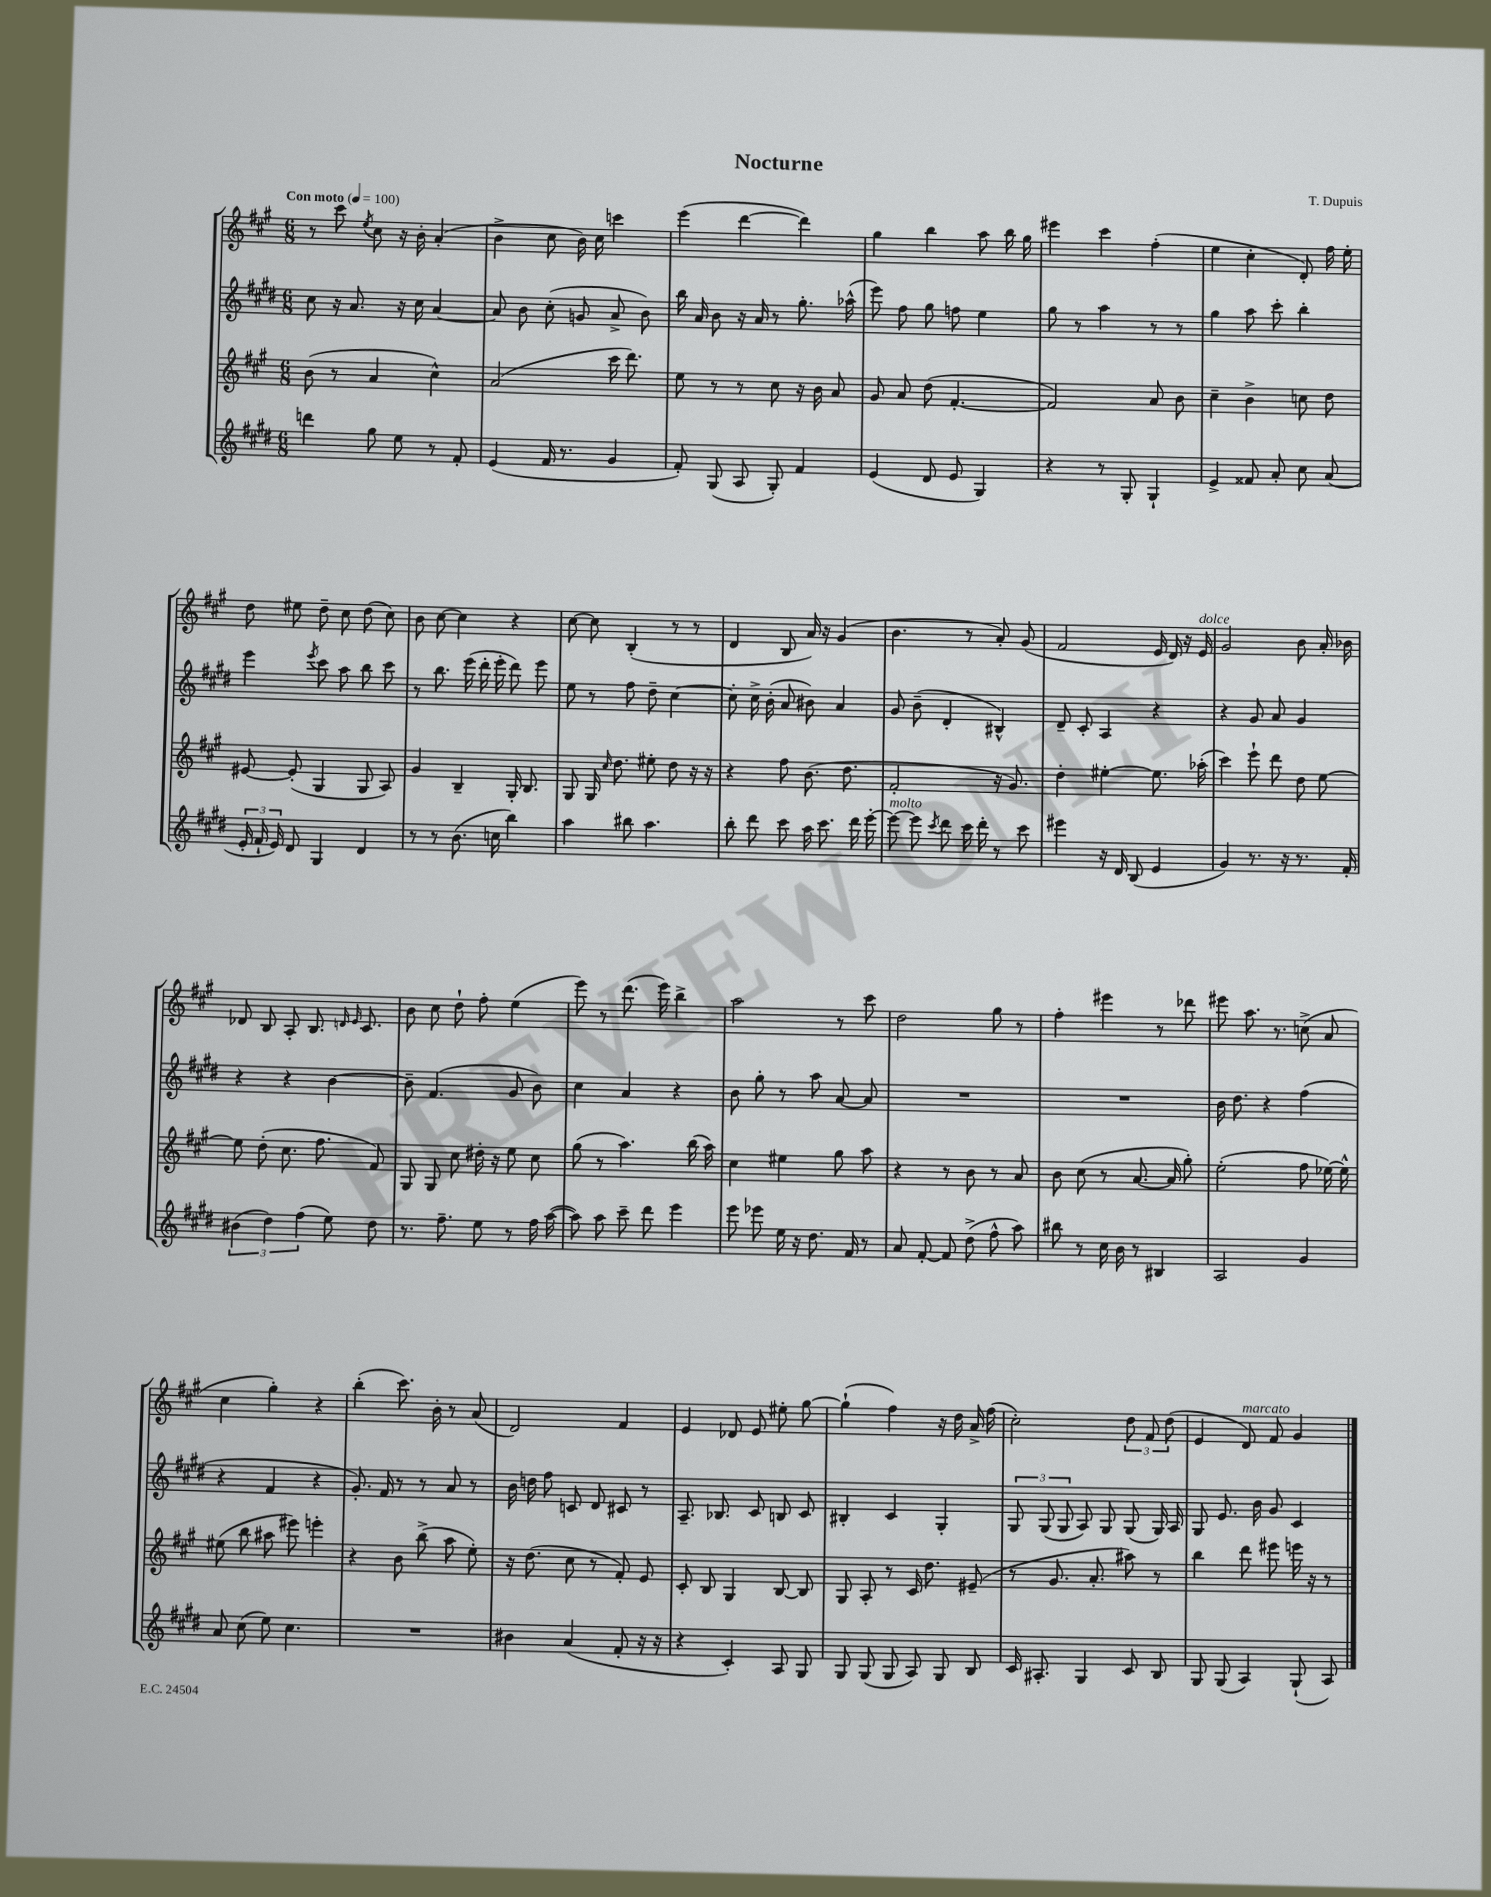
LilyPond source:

\header { title = "Nocturne" composer = "T. Dupuis" }
<<
\new StaffGroup <<
\new Staff = "s0" {
    \clef treble \key a \major \numericTimeSignature \time 6/8 \tempo "Con moto" 4 = 100
    \autoBeamOff r8 cis'''8 \acciaccatura { e''8 } cis''8 r16 b'16-. a'4-.( |
    b'4-> cis''8 b'16) cis''16 c'''4 |
    e'''4( d'''4~ d'''4) |
    gis''4 b''4 a''8 b''16 gis''16 |
    eis'''4 cis'''4 fis''4-.( |
    e''4 cis''4-. d'8-.) fis''16 e''16-. |
    d''8 eis''8 d''8-- cis''8 d''8( cis''8) |
    b'8 cis''8~ cis''4 r4 |
    cis''8~ cis''8 b4-.( r8 r8 |
    d'4 b8 a'16) r16 gis'4( |
    b'4. r8 a'8-.) gis'8( |
    fis'2 e'16 d'16) r16 e'16^\markup { \italic "dolce" } |
    gis'2 b'8 a'16-. bes'16 |
    des'8 b8 a8-. b8. \grace { d'16 e'16 } cis'8. |
    b'8 cis''8 d''8-! fis''8-. e''4( |
    e'''8) r8 d'''8.( e'''16) b''4-> |
    a''2 r8 cis'''8 |
    d''2 gis''8 r8 |
    fis''4-. eis'''4 r8 des'''8 |
    eis'''8 a''8. r8. c''8->( a'8 |
    cis''4 gis''4-.) r4 |
    b''4-.( cis'''8.) b'16-. r8 a'8( |
    d'2) fis'4 |
    e'4 des'8 e'8 eis''8-. gis''8~ |
    gis''4-!( fis''4) r16 d''16 a'16-> fis''16( |
    cis''2-.) \tuplet 3/2 { d''8 fis'8 d''8( } |
    e'4 d'8^\markup { \italic "marcato" }) fis'8 gis'4 \bar "|." |
}
\new Staff = "s1" {
    \clef treble \key e \major \numericTimeSignature \time 6/8
    \autoBeamOff cis''8 r16 a'8. r16 cis''16 a'4~ |
    a'8 b'8 cis''8-.( g'8 a'8-> b'8) |
    b''16 a'16 b'8 r16 a'16 r8 gis''8.-. aes''16-^( |
    e'''8) fis''8 gis''8 f''8 e''4 |
    gis''8 r8 a''4 r8 r8 |
    gis''4 a''8 cis'''8-. b''4-. |
    e'''4 \acciaccatura { e'''8 } cis'''8 a''8 b''8 cis'''8 |
    r8 b''8. e'''16( dis'''16-. e'''16-. dis'''8) e'''8 |
    e''8 r8 fis''8 dis''8-- cis''4~ |
    cis''8-. cis''16-> b'16-.( a'8 bis'8) a'4 |
    gis'8 b'8--( dis'4-. bis4-^) |
    dis'8-- cis'8-. a4 r4 |
    r4 gis'8 a'8 gis'4 |
    r4 r4 b'4~ |
    b'8-- fis'4.( gis'8 b'8) |
    cis''4 a'4 r4 |
    b'8 gis''8-. r8 a''8 a'8~ a'8 |
    R2. |
    R2. |
    b'16 dis''8. r4 fis''4( |
    r4 fis'4 r4 |
    gis'8.-.) fis'16 r8 r8 a'8 r8 |
    b'16 d''16 fis''8 c'8 dis'8 cis'8 r8 |
    a8.-- bes8. cis'8 b8 cis'8 |
    bis4-. cis'4 gis4-. |
    \tuplet 3/2 { gis8 gis8( gis8 } a8) gis8 gis8( gis16) a16 |
    gis8 e'8. b'16 gis'8 cis'4 \bar "|." |
}
\new Staff = "s2" {
    \clef treble \key a \major \numericTimeSignature \time 6/8
    \autoBeamOff b'8( r8 a'4 cis''4-^) |
    a'2( cis'''16 d'''8.) |
    e''8 r8 r8 cis''8 r16 b'16 a'8 |
    gis'8 a'8 d''8( fis'4.~-. |
    fis'2) a'8 b'8 |
    cis''4-- b'4-> c''8 d''8 |
    eis'8~ eis'8-.( gis4 gis8 a8) |
    gis'4 b4-- gis16-. b8. |
    gis8 gis16 \grace { cis''16 } d''8. eis''8-. d''8 r16 r16 |
    r4 fis''8 b'8.( d''8. |
    fis'2-. r16 gis'8.) |
    d''4-. eis''4~-. eis''8. aes''16-.( |
    cis'''4) e'''8-! d'''8 d''8 e''8~ |
    e''8 d''8-.( cis''8. fis''8. fis'8) |
    gis8 gis8 cis''8 dis''16-. r16 e''8 cis''8 |
    gis''8( r8 a''4.) b''16( a''16) |
    cis''4 eis''4 gis''8 a''8 |
    r4 r8 b'8 r8 a'8 |
    b'8 cis''8( r8 a'8.~ a'16 gis''8-.) |
    e''2-.( fis''8 ees''16~) ees''16-^ |
    eis''8( b''8 ais''8 eis'''8) e'''4-. |
    r4 b'8 b''8->( a''8 e''8-.) |
    r16 d''8.( cis''8 r8 fis'8-.) e'8 |
    cis'8-. b8 gis4 b8~ b8 |
    gis8 a8-. r8 cis'16 d''8. eis'8--( |
    r8 gis'8. a'8.-. ais''8) r8 |
    b''4 d'''8 eis'''8 e'''16 r16 r8 \bar "|." |
}
\new Staff = "s3" {
    \clef treble \key e \major \numericTimeSignature \time 6/8
    \autoBeamOff d'''4 gis''8 e''8 r8 fis'8-. |
    e'4( fis'16 r8. gis'4 |
    fis'8-.) gis8( a8 gis8-.) fis'4 |
    e'4( dis'8 e'8 gis4) |
    r4 r8 gis8-. gis4-! |
    e'4-> fisis'8 a'8-. cis''8 a'8( |
    \tuplet 3/2 { e'16-. fis'16-! e'16) } dis'8 gis4 dis'4 |
    r8 r8 b'8.( c''16 b''4) |
    a''4 bis''8 a''4. |
    b''8-. dis'''8 cis'''8 a''16 cis'''8. dis'''16 e'''16~-. |
    e'''8~^\markup { \italic "molto" } e'''8 \acciaccatura { cis'''8 } dis'''8 cis'''16 dis'''16-. r8 cis'''8 |
    eis'''4 r16 dis'16 b8( e'4 |
    gis'4) r8. r16 r8. fis'16-. |
    \tuplet 3/2 { bis'4( dis''4) fis''4( } e''8) dis''8 |
    r8. fis''8.-- e''8 r8 fis''16 a''16~( |
    a''8) a''8 cis'''8-- dis'''8 e'''4 |
    e'''8 ees'''8 e''16 r16 dis''8. fis'16 r8 |
    a'8 fis'8~-. fis'8 dis''8->( fis''8-^ a''8) |
    bis''8 r8 cis''16 b'16 r8 bis4 |
    a2 gis'4 |
    a'8 cis''8( e''8) cis''4. |
    R2. |
    bis'4 a'4( fis'8-. r16 r16 |
    r4 cis'4-.) a8 gis8 |
    gis8 gis8( gis8 a8) gis8 b8 |
    cis'16 ais8.-. gis4 cis'8 b8 |
    gis8 gis8( a4) gis8-!( a8) \bar "|." |
}
>>
>>
\layout { \context { \Score \remove "Bar_number_engraver" } }
